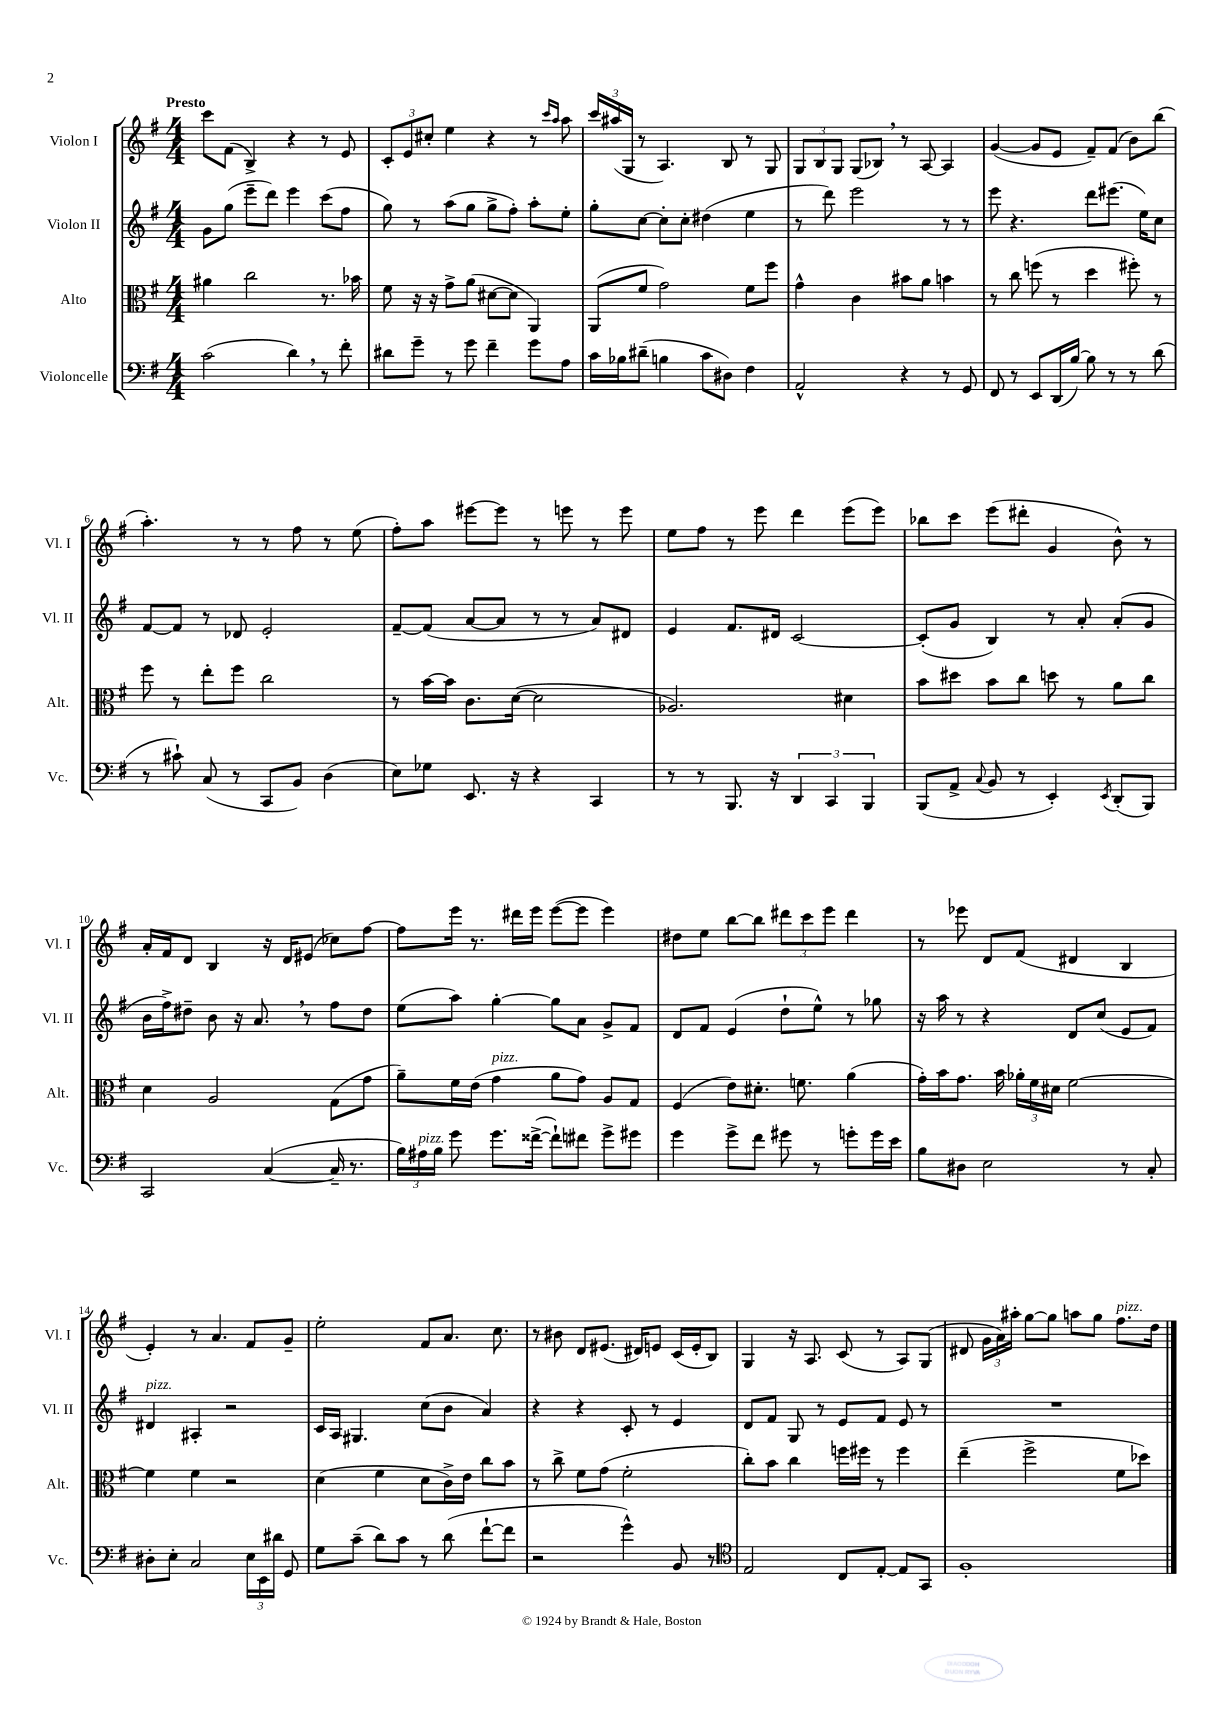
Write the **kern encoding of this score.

**kern	**kern	**kern	**kern
*part4	*part3	*part2	*part1
*staff4	*staff3	*staff2	*staff1
*I"Violoncelle	*I"Alto	*I"Violon II	*I"Violon I
*I'Vc.	*I'Alt.	*I'Vl. II	*I'Vl. I
*clefF4	*clefC3	*clefG2	*clefG2
*k[f#]	*k[f#]	*k[f#]	*k[f#]
*M4/4	*M4/4	*M4/4	*M4/4
=1	=1	=1	=1
!	!	!	!LO:TX:a:B:t=Presto
(2c\	4a#X\	8g\L	8ccc\L
.	.	(8gg\J	(8f#\J
.	2cc\	8eee~\L	4B^/)
.	.	8ddd\J)	.
4d,\)	.	4eee\	4r
8r	8.r	(8ccc\L	8r
8f#'\	.	8ff#\J	8e/
.	16b-X\	.	.
=2	=2	=2	=2
8d#X\L	8f#\	8gg\)	12c'/L
.	.	.	12e/
8g~\J	16r	8r	.
.	.	.	12cc#X'/J
.	16r	.	.
8r	8g^\L	(8aa\L	4ee\
8g\	(8a\J	8gg\J	.
4f#~\	[8d#X\L	8gg^\L	4r
.	8d#\J]	8ff#'\J)	.
8g\L	4AA/)	8aa'\L	8r
.	.	.	16qqccc/LL
.	.	.	16qqaa/JJ
8A\J	.	8ee'\J	8aa\
=3	=3	=3	=3
16c\LL	(8AA/L	8gg'\L	24ccc/LL
.	.	.	(24aa#X/
16B-X\J	.	.	.
.	.	.	24G/JJ
(8d#X~\J	8f#/J	[8cc\J	8r
4Bn\	2g\)	8cc'\L]	4.A/)
.	.	8cc'\J	.
8c\L	.	(4dd#X\	.
8D#X\J)	.	.	8B/
4F#\	8f#\L	4ee\	8r
.	8ff#\J	.	8G/
=4	=4	=4	=4
2AA^^/	4g^^\	8r	12G/L
.	.	.	12B/
.	.	8ddd\)	.
.	.	.	12G/J
.	4c\	2eee\	(8G/L
.	.	.	8B-X,/J)
4r	8b#X\L	.	8r
.	8a\J	.	[8A/
8r	4bn\	8r	4A/]
8GG/	.	8r	.
=5	=5	=5	=5
8FF#/	8r	8eee\	([4g/
8r	8cc\	4.r	.
8EE/L	(8ffn\	.	8g/L]
(16DD/L	8r	.	8e/J
[16B/JJ)	.	.	.
8B\]	4dd\	8ddd\L	8f#~/L)
8r	.	(8.eee#X\J	(8f#/J
8r	8ff#X'\)	.	8b\L)
.	.	16ee\KL)	.
(8d\	8r	8cc\J	(8bb\J
!!LO:LB:g=z
=6	=6	=6	=6
8r	8ff#\	[8f#/L	4.aa'\)
8c#X`\)	8r	8f#/J]	.
(8C/	8ee'\L	8r	.
8r	8ff#\J	8d-X/	8r
8CC/L	2cc\	2e'/	8r
8BB/J)	.	.	8ff#\
(4D\	.	.	8r
.	.	.	(8ee\
=7	=7	=7	=7
8E\L)	8r	[8f#~/L	8ff#'\L)
8G-X\J	[16b\LL	(8f#/J]	8aa\J
.	16b\JJ]	.	.
8.EE/	8.c\L	[8a/L	[8eee#X\L
.	.	8a/J]	8eee#\J]
16r	([16d\Jk	.	.
4r	2d\]	8r	8r
.	.	8r	8eeen\
4CC/	.	8a/L)	8r
.	.	8d#X/J	8eee\
=8	=8	=8	=8
8r	2.A-X/)	4e/	8ee\L
8r	.	.	8ff#\J
8.BBB/	.	8.f#/L	8r
.	.	.	8eee\
16r	.	16d#X/Jk	.
6DD/	.	[2c/	4ddd\
6CC/	.	.	.
.	4d#X\	.	(8eee\L
6BBB/	.	.	.
.	.	.	8eee\J)
=9	=9	=9	=9
(8BBB/L	8b\L	(8c'/L]	8bb-X\L
8AA^/J	8dd#X\J	8g/J	8ccc\J
8qqC/	.	.	.
8BB/	8b\L	4B/)	(8eee\L
8r	8cc\J	.	8ddd#X'\J
4EE'/)	8ddn\	8r	4g/
.	8r	8a'/	.
8qEE/	.	.	.
(8DD'/L	8a\L	(8a'/L	8b^^\)
8BBB/J)	8cc\J	8g/J	8r
!!LO:LB:g=z
=10	=10	=10	=10
2CC/	4d\	16b\LL	16a'/LL
.	.	16ff#^\J)	16f#/J
.	.	8dd#X~\J	8d/J
.	2A/	8b\	4B/
.	.	16r	.
.	.	8.a,/	.
([4C/	.	.	16r
.	.	.	16d/KL
.	.	8r	(8e#X/J
16C~/]	(8G\L	8ff#\L	8cc-X\L)
8.r	.	.	.
.	8g\J	8dd#\J	[8ff#\J
=11	=11	=11	=11
24B\LL)	8a~\L)	(8ee\L	8ff#\L]
!LO:TX:a:i:t=pizz.	!	!	!
24A#X\	.	.	.
24B\JJ	.	.	.
8g\	16f#\L	8aa\J)	16eee\Jk
.	(16e\JJ	.	8.r
!	!LO:TX:a:i:t=pizz.	!	!
8.g\L	4g\	[4gg'\	.
.	.	.	16ddd#X\LL
([16f##X^\Jk	.	.	16eee\JJ
8f##`\L])	8a\L	8gg\L]	([8eee\L
8f#X\J	8g\J)	8a\J	8eee\J]
8g^\L	8A/L	8g^/L	4eee\)
8g#X\J	8G/J	8f#/J	.
=12	=12	=12	=12
4g\	(4F#/	8d/L	8dd#X\L
.	.	8f#/J	8ee\J
8g^\L	8e\L)	(4e/	[8bb\L
8f#\J	8.d#X'\J	.	8bb\J]
8g#X\	.	8dd`\L	12ddd#X\L
.	8.fn\	.	.
.	.	.	12ccc\
8r	.	8ee^^\J)	.
.	.	.	12eee\J
8gn'\L	(4a\	8r	4ddd#\
16g\L	.	8gg-X\	.
16e\JJ	.	.	.
=13	=13	=13	=13
8B\L	16g'\LL)	16r	8r
.	16b\J	16aa\	.
8D#X\J	8.g\J	8r	8eee-X\
2E\	.	4r	8d/L
.	16b\	.	.
.	24a-X'\LL	.	(8f#/J
.	24f#\	.	.
.	24d#X\JJ	.	.
.	[2f#\	8d/L	4d#X/
.	.	(8cc/J	.
8r	.	8e/L	4B/
8C'/	.	8f#/J)	.
!!LO:LB:g=z
=14	=14	=14	=14
!	!	!LO:TX:a:i:t=pizz.	!
8D#X'\L	4f#\]	4d#X/	4e'/)
8E'\J	.	.	.
2C/	4f#\	4A#X'/	8r
.	.	.	4.a/
.	2r	2r	.
24E\LL	.	.	8f#/L
24EE\	.	.	.
24d#X\JJ	.	.	.
8GG/	.	.	8g~/J
=15	=15	=15	=15
8G\L	(4d\	16c/LL	2ee'\
.	.	16A/JJ	.
(8c~\J	.	4.G#X/	.
8d\L)	4f#\	.	.
8c\J	.	.	.
8r	8d\L	(8cc\L	8f#/L
(8d\	16c^\L)	8b\J	8.a/J
.	16e\JJ	.	.
[8f#`\L	8cc\L	4a/)	.
.	.	.	8.cc\
8f#\J]	8b\J	.	.
=16	=16	=16	=16
2r	8r	4r	8r
.	8cc^\	.	8b#X\
.	8f#\L	4r	8d/L
.	(8g\J	.	(8.e#X/J
4g^^\)	2f#'\	8c'/	.
.	.	.	16d#X/KL)
.	.	8r	8en/J
8BB/	.	4e/	(16c/LL
.	.	.	16e'/J
8r	.	.	8B/J)
=17	=17	=17	=17
*clefC4	*	*	*
2E/	8cc'\L)	8d/L	4G/
.	8b\J	8f#/J	.
.	4cc\	8G/	16r
.	.	.	8.A/
.	.	8r	.
8C/L	16ffn\LL	8e/L	(8c/
.	16ff#X\JJ	.	.
[8E'/J	8r	8f#/J	8r
8E/L]	4ff#\	8e/	8A/L)
8GG/J	.	8r	(8G/J
=18	=18	=18	=18
1F#'	(4ee~\	1r	8d#X/
.	.	.	24g\LL
.	.	.	24a\)
.	.	.	24aa#X'\JJ
.	2ff#^\	.	[8gg\L
.	.	.	8gg\J]
.	.	.	8aan\L
.	.	.	8gg\J
!	!	!	!LO:TX:a:i:t=pizz.
.	8f#\L	.	8.ff#\L
.	8dd-X\J)	.	.
.	.	.	16dd\Jk
==	==	==	==
*-	*-	*-	*-
